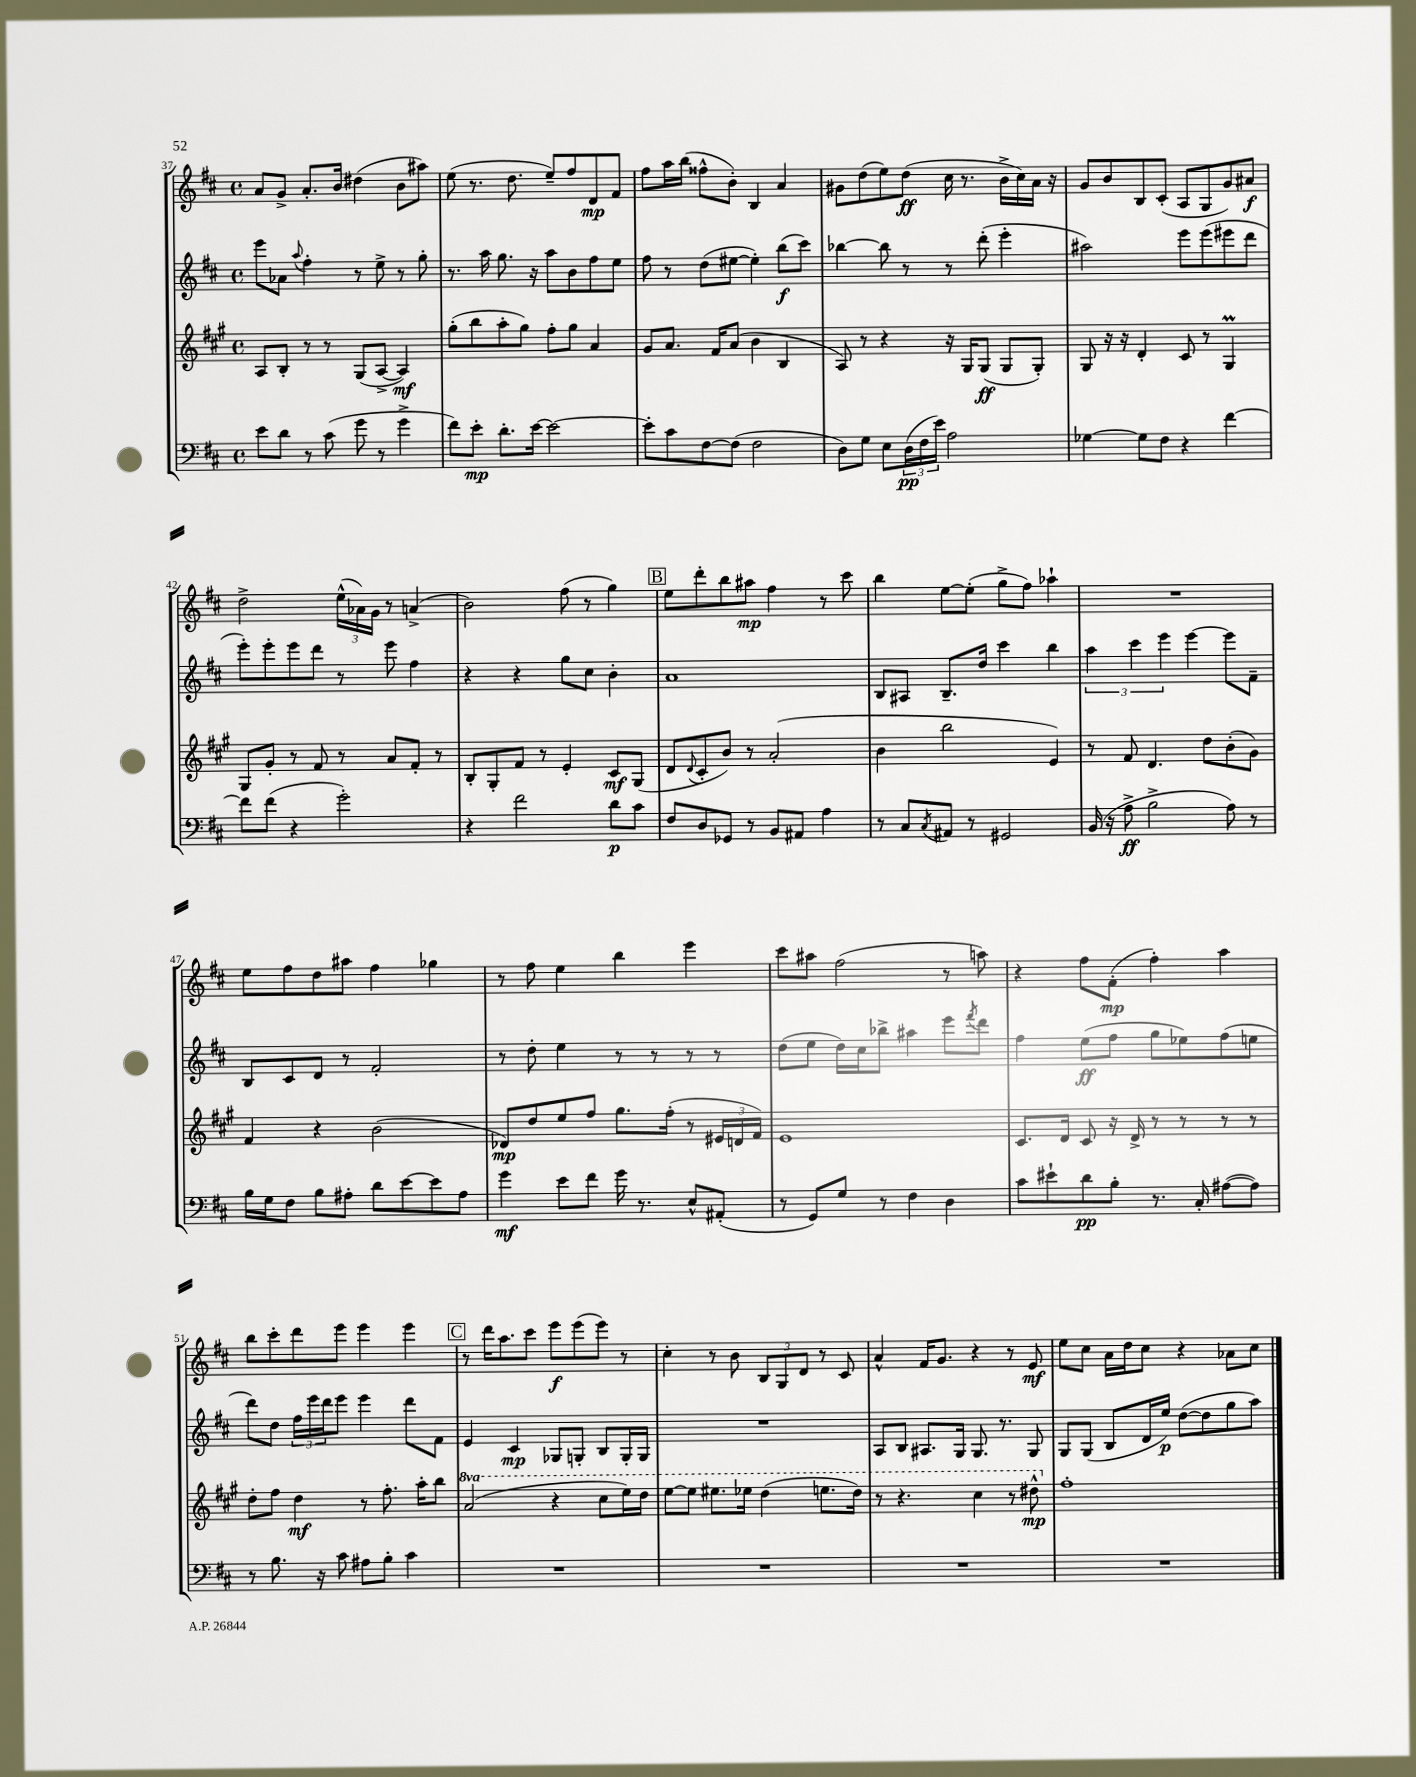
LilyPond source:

<<
\new StaffGroup <<
\new Staff = "s0" {
    \clef treble \key d \major \defaultTimeSignature \time 4/4
    a'8 g'8-> a'8.-. b'16 dis''4( b'8 ais''8) |
    e''8( r8. d''8. e''8--) fis''8 d'8\mp fis'8 |
    fis''8 a''16 b''16( fisis''8-^ b'8-.) b4 a'4 |
    gis'8 d''8( e''8) d''8\ff( cis''16 r8. b'16-> cis''16) a'16 r16 |
    g'8 b'8 b8 cis'8-.( a8 g8 g'8) ais'8\f |
    d''2-> \tuplet 3/2 { e''16-^( aes'16) g'16 } r8 a'4->( |
    b'2) fis''8( r8 g''4) |
    \mark \markup { \box "B" } e''8 d'''8-. b''8 ais''8\mp fis''4 r8 cis'''8 |
    b''4 e''8~ e''8-.( g''8-> fis''8) aes''4-! |
    R1 |
    e''8 fis''8 d''8 ais''8 fis''4 ges''4 |
    r8 fis''8 e''4 b''4 e'''4 |
    cis'''8 ais''8 fis''2( r8 a''8) |
    r4 fis''8 fis'8-.\mp( fis''4-.) a''4 |
    b''8 cis'''8-. d'''8 e'''8 e'''4 e'''4 |
    \mark \markup { \box "C" } r8 d'''16 a''8. cis'''8 e'''8\f e'''8( e'''8) r8 |
    cis''4-. r8 b'8 \tuplet 3/2 { b8 g8 d'8 } r8 cis'8 |
    a'4-^ fis'16 g'8. r4 r8 e'8\mf |
    e''8 cis''8 a'16 d''16 cis''8 r4 aes'8 cis''8 \bar "|." |
}
\new Staff = "s1" {
    \clef treble \key d \major \defaultTimeSignature \time 4/4
    e'''8 aes'8 \appoggiatura { a''8 } fis''4-. r8 e''8-> r8 g''8-. |
    r8. a''16 g''8. r16 a''8 b'8 fis''8 e''8 |
    fis''8 r8 d''8( eis''8~ eis''4-.) b''8\f( cis'''8) |
    bes''4~ bes''8 r8 r8 d'''8-.( e'''4-. |
    ais''2) e'''8 e'''8( eis'''8 d'''8 |
    e'''8-.) e'''8-. e'''8 d'''8 r8 e'''8 fis''4 |
    r4 r4 g''8 cis''8 b'4-. |
    \mark \markup { \box "B" } a'1 |
    b8 ais8 b8.-- d''16 cis'''4 b''4 |
    \tuplet 3/2 { a''4 cis'''4 e'''4 } e'''4~ e'''8 fis'8-- |
    b8 cis'8 d'8 r8 fis'2-. |
    r8 d''8-. e''4 r8 r8 r8 r8 |
    d''8( e''8 d''16) cis''16 bes''8-> ais''4 e'''8 \acciaccatura { fis'''8 } d'''8 |
    fis''4 e''8\ff( fis''8 g''8 ees''8) fis''8( e''8 |
    d'''8) d''8 \tuplet 3/2 { fis''16 e'''16 d'''16 } e'''8 e'''4 d'''8 fis'8 |
    \mark \markup { \box "C" } e'4 cis'4\mp ges8 g8-. b8 g16-. g16 |
    R1 |
    a8 b8 ais8. g16 g8. r8. g8 |
    g8 g8( b8 d'16 e''16\p) d''8~( d''8 g''8 a''8) \bar "|." |
}
\new Staff = "s2" {
    \clef treble \key a \major \defaultTimeSignature \time 4/4 \set Staff.ottavationMarkups = #ottavation-simple-ordinals
    a8 b8-. r8 r8 gis8( a8~-> a4\mf) |
    gis''8-.( b''8 a''8-. gis''8) fis''8-. gis''8 a'4 |
    gis'8 a'8. fis'16 a'8( b'4 b4 |
    a8) r8 r4 r16 gis16 gis8\ff( gis8 gis8-.) |
    gis8 r16 r16 d'4-. cis'8 r8 gis4\prall |
    gis8 gis'8-. r8 fis'8 r8 a'8 fis'8-. r8 |
    b8-. gis8-. fis'8 r8 e'4-. cis'8\mf gis8( |
    \mark \markup { \box "B" } d'8 \appoggiatura { d'8 } cis'8-. b'8) r8 a'2-.( |
    b'4 b''2 e'4) |
    r8 fis'8 d'4. d''8 b'8-.( gis'8) |
    fis'4 r4 b'2( |
    des'8\mp) d''8 e''8 fis''8 gis''8. fis''16-.( r8 \tuplet 3/2 { eis'16 d'16 fis'16) } |
    e'1 |
    cis'8. d'16 cis'8 r16 d'16-> r8 r8 r8 r8 |
    d''8-. fis''8 d''4\mf r8 fis''8.-. a''16-. b''8 |
    \mark \markup { \box "C" } \ottava #1 a''2( r4 cis'''8 e'''16) d'''16 |
    e'''8~ e'''8 eis'''8. ees'''16 d'''4( e'''8. d'''16) |
    r8 r4. cis'''4 r8 dis'''8-^\mp \ottava #0 |
    fis''1-. \bar "|." |
}
\new Staff = "s3" {
    \clef bass \key d \major \defaultTimeSignature \time 4/4
    e'8 d'8 r8 cis'8( g'8 r8 g'4-> |
    fis'8) e'8-.\mp d'8.-. e'16~ e'2~ |
    e'8-. cis'8 fis8~ fis8( fis2 |
    d8) g8 e8 \tuplet 3/2 { d16\pp( fis16 e'16) } a2 |
    ges4~ ges8 fis8 r4 fis'4~ |
    fis'8 fis'8( r4 g'2-.) |
    r4 fis'2 d'8\p cis'8 |
    \mark \markup { \box "B" } fis8 d8 ges,8 r8 b,8 ais,8 a4 |
    r8 cis8 \acciaccatura { cis8 } ais,8 r8 gis,2 |
    b,16( r16 a8->\ff b2-> a8) r8 |
    b16 g16 fis8 b8 ais8-. d'8 e'8~ e'8 ais8 |
    g'4\mf e'8 fis'8 g'16 r8. e8-^ ais,8-.( |
    r8 g,8) g8 r8 fis4 d4 |
    cis'8 eis'8-! d'8\pp b8-. r8. cis16-. ais8~( ais8) |
    r8 b8. r16 cis'8 ais8 b8-. cis'4 |
    \mark \markup { \box "C" } R1 |
    R1 |
    R1 |
    R1 \bar "|." |
}
>>
>>
\layout { \context { \Score currentBarNumber = #37 } }
